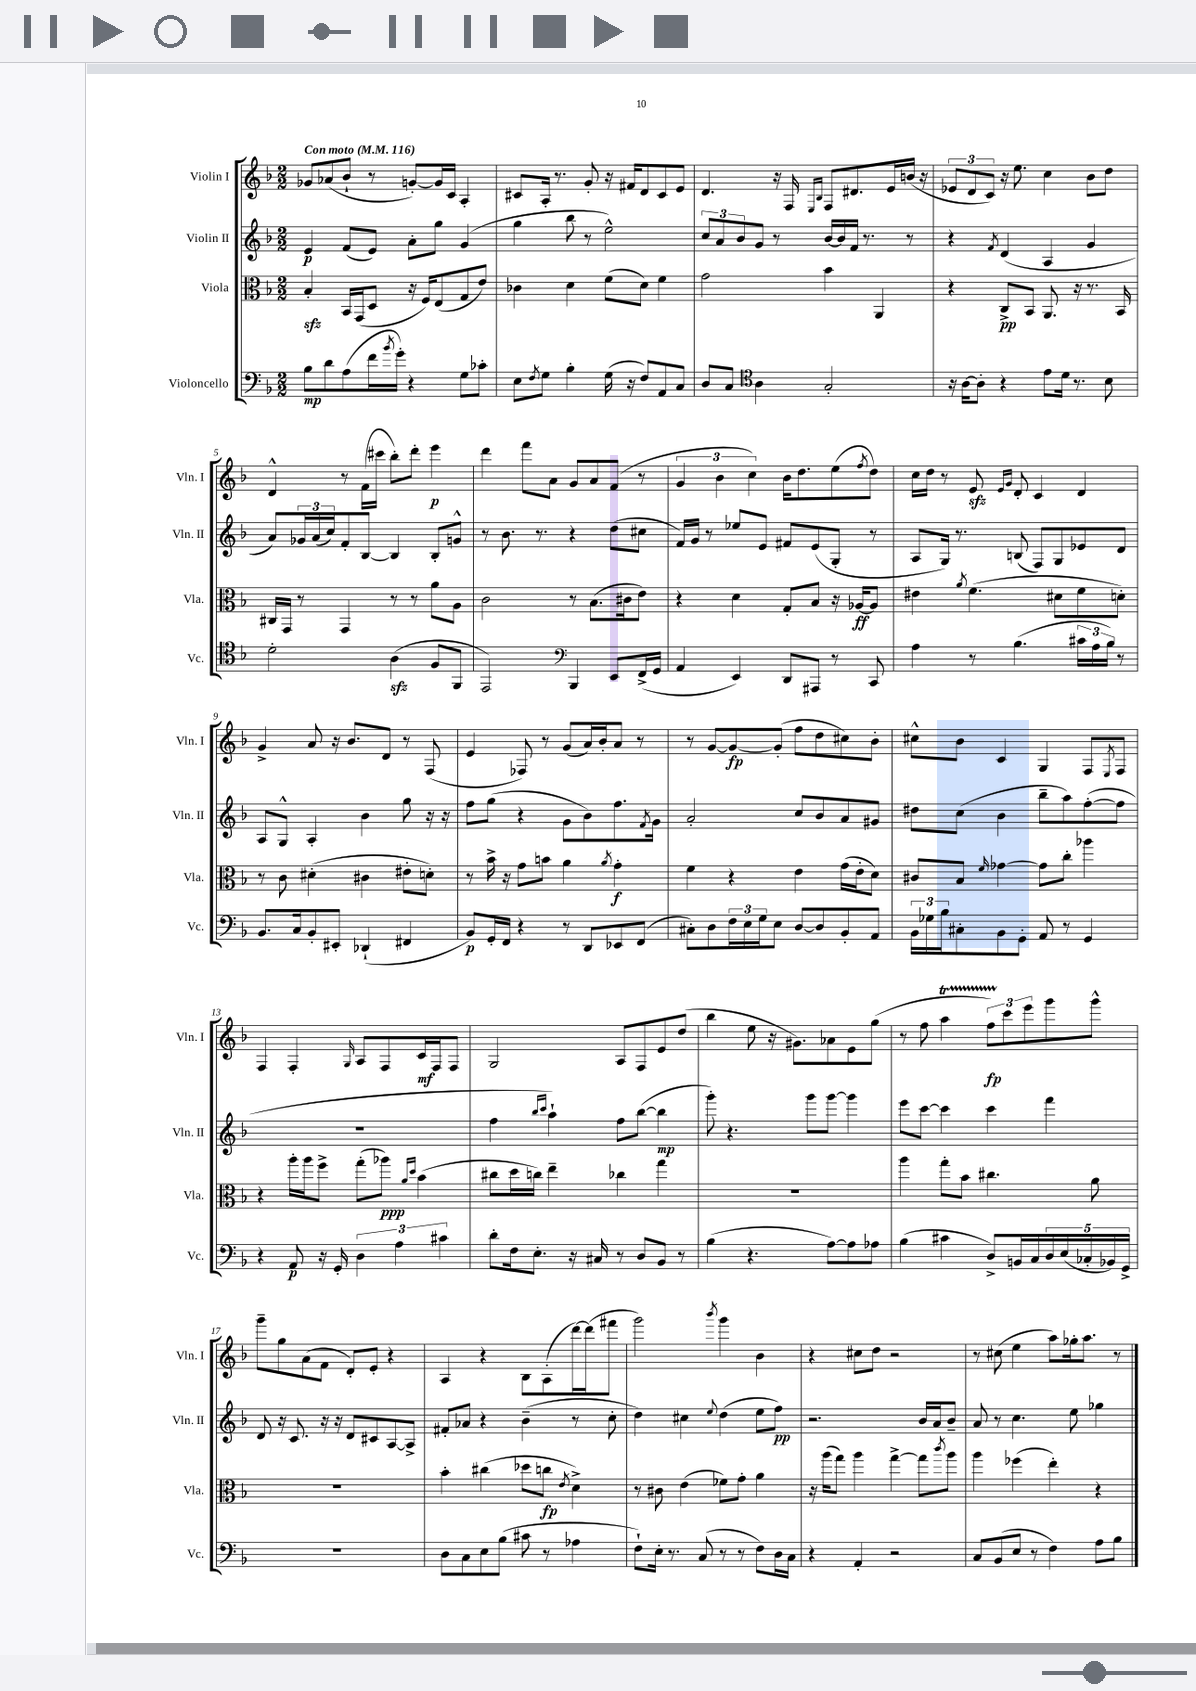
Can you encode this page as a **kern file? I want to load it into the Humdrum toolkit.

**kern	**dynam	**kern	**dynam	**kern	**dynam	**kern	**dynam
*part4	*part4	*part3	*part3	*part2	*part2	*part1	*part1
*staff4	*staff4	*staff3	*staff3	*staff2	*staff2	*staff1	*staff1
*I"Violoncello	*	*I"Viola	*	*I"Violin II	*	*I"Violin I	*
*I'Vc.	*	*I'Vla.	*	*I'Vln. II	*	*I'Vln. I	*
*clefF4	*	*clefC3	*	*clefG2	*	*clefG2	*
*k[b-]	*	*k[b-]	*	*k[b-]	*	*k[b-]	*
*M2/2	*	*M2/2	*	*M2/2	*	*M2/2	*
*MM116	*	*MM116	*	*MM116	*	*MM116	*
=1	=1	=1	=1	=1	=1	=1	=1
!	!	!	!	!	!	!LO:TX:a:B:t=Con moto	!
8B-\L	mp	4B-zz'/	.	4e/	p	8g-X/L	.
8d\	.	.	.	.	.	(8a-X/	.
(8A\	.	16BB-/LL	.	(8f/L	.	8b-`/J	.
.	.	(16GG/J	.	.	.	.	.
16f\L	.	8D/J	.	8e/J)	.	8r	.
8qb-/	.	.	.	.	.	.	.
16g'\JJ)	.	.	.	.	.	.	.
4r	.	16r	.	8a'\L	.	[8gn'/L)	.
.	.	16F/KL)	.	.	.	.	.
.	.	(8E/	.	8gg\J	.	16g/L]	.
.	.	.	.	.	.	16c/JJ	.
8G\L	.	8G/	.	(4g/	.	4A'/	.
8c-X'\J	.	8e/J)	.	.	.	.	.
=2	=2	=2	=2	=2	=2	=2	=2
8E\L	.	4c-X\	.	4gg\	.	8c#X/L	.
8qF/	.	.	.	.	.	.	.
8G\J	.	.	.	.	.	16A'/Jk	.
.	.	.	.	.	.	8.r	.
4B-'\	.	4d\	.	8bb-\	.	.	.
.	.	.	.	8r	.	8g'/	.
(16G\	.	(8f\L	.	2ee^^\)	.	16r	.
16r	.	.	.	.	.	16f#X/KL	.
8F/L)	.	8d\J)	.	.	.	8d/	.
8AA/	.	4f\	.	.	.	8c#/	.
8C/J	.	.	.	.	.	8e/J	.
=3	=3	=3	=3	=3	=3	=3	=3
8D/L	.	2g\	.	12cc/L	.	4.d/	.
.	.	.	.	12a/	.	.	.
8C/J	.	.	.	.	.	.	.
.	.	.	.	12b-/	.	.	.
*clefC4	*	*	*	*	*	*	*
4A\	.	.	.	8g/J	.	.	.
.	.	.	.	8r	.	16r	.
.	.	.	.	.	.	16F/	.
.	.	.	.	.	.	16qqE/LL	.
.	.	.	.	.	.	16qqB-/JJ	.
2G'/	.	4b-\	.	[16b-/LL	.	8F/L	.
.	.	.	.	16b-/]	.	.	.
.	.	.	.	16f/JJ	.	8.d#X/	.
.	.	.	.	8.r	.	.	.
.	.	4AA/	.	.	.	.	.
.	.	.	.	.	.	16e/L	.
.	.	.	.	8r	.	(16bn/JJ	.
.	.	.	.	.	.	16r	.
=4	=4	=4	=4	=4	=4	=4	=4
16r	.	4r	.	4r	.	12e-X/L	.
[16A\KL	.	.	.	.	.	.	.
.	.	.	.	.	.	12d/	.
8A'\J]	.	.	.	.	.	.	.
.	.	.	.	.	.	12c/J)	.
.	.	.	.	8qf/	.	.	.
4r	.	8C^/L	pp	(4d/	.	16r	.
.	.	.	.	.	.	8.ee\	.
.	.	8BB-/J	.	.	.	.	.
8e\L	.	8.AA/	.	4A/	.	4cc\	.
16d\Jk	.	.	.	.	.	.	.
8.r	.	16r	.	.	.	.	.
.	.	8.r	.	4g/	.	8b-\L	.
8B-\	.	.	.	.	.	8dd\J	.
.	.	16BB-/	.	.	.	.	.
!!LO:LB:g=z
=5	=5	=5	=5	=5	=5	=5	=5
2d'\	.	16C#X/LL	.	8a/L)	.	4d^^/	.
.	.	16GG/JJ	.	.	.	.	.
.	.	8r	.	24g-X/L	.	.	.
.	.	.	.	(24a/	.	.	.
.	.	.	.	24cc/J)	.	.	.
.	.	4GG/	.	8f'/	.	8r	.
.	.	.	.	[8B-/J	.	(16f\LL	.
.	.	.	.	.	.	16ccc#X\JJ	.
(4Azz\	.	8r	.	4B-/]	.	8bb-'\L)	.
.	.	8r	.	.	.	8ddd'\J	.
8F/L	.	8a\L	.	8B-'/L	.	4eee\	p
8FF/J	.	8A\J	.	8gn^^/J	.	.	.
=6	=6	=6	=6	=6	=6	=6	=6
2EE/)	.	2c\	.	8r	.	4ddd\	.
.	.	.	.	8.b-\	.	.	.
.	.	.	.	.	.	8fff\L	.
.	.	.	.	8.r	.	.	.
.	.	.	.	.	.	8a\J	.
*clefF4	*	*	*	*	*	*	*
4BBB-/	.	8r	.	4r	.	8g/L	.
.	.	(8.B-\L	.	.	.	8a/	.
8EE/L	.	.	.	(8dd\L	.	(8f/J	.
.	.	16c#X\k	.	.	.	.	.
(16FF^/L	.	8e\J)	.	8cc#X\J	.	8r	.
16GG/JJ	.	.	.	.	.	.	.
=7	=7	=7	=7	=7	=7	=7	=7
4AA/	.	4r	.	16f/LL)	.	6g/	.
.	.	.	.	16g/JJ	.	.	.
.	.	.	.	8r	.	.	.
.	.	.	.	.	.	6b-\	.
4EE/)	.	4d\	.	8ee-X/L	.	.	.
.	.	.	.	.	.	6cc\)	.
.	.	.	.	8e/J	.	.	.
8DD/L	.	8G'/L	.	8f#X/L	.	16b-\KL	.
.	.	.	.	.	.	8.dd\	.
8AAA#X/J	.	8B-/J	.	(8e/	.	.	.
8r	.	16r	.	8G'/J	.	(8ee\	.
.	.	[16A-X/KL	ff	.	.	.	.
.	.	.	.	.	.	8qff/	.
8CC/	.	8A-/J]	.	8r	.	8dd\J)	.
=8	=8	=8	=8	=8	=8	=8	=8
4A\	.	4e#X\	.	8A/L	.	16cc\LL	.
.	.	.	.	.	.	16dd\JJ	.
.	.	.	.	16G/Jk)	.	8r	.
.	.	.	.	8.r	.	.	.
.	.	8qa/	.	.	.	.	.
8r	.	(4.f\	.	.	.	8ezz/	.
.	.	.	.	.	.	16qqe/LL	.
.	.	.	.	.	.	16qqg/JJ	.
(4.B-\	.	.	.	(8Bn/	.	8d'/	.
.	.	.	.	8F/L)	.	4c/	.
.	.	8d#X\L	.	8G/	.	.	.
24c#X\LL	.	8f\	.	8e-X/	.	4d/	.
24A\	.	.	.	.	.	.	.
24B-\JJ)	.	.	.	.	.	.	.
8r	.	8dn'\J)	.	8d/J	.	.	.
!!LO:LB:g=z
=9	=9	=9	=9	=9	=9	=9	=9
8.BB-/L	.	8r	.	8A/L	.	4g^/	.
.	.	8c\	.	8G^^/J	.	.	.
16C/k	.	.	.	.	.	.	.
8BB-'/	.	(4d#X'\	.	4A'/	.	8a/	.
8EE#X'/J	.	.	.	.	.	16r	.
.	.	.	.	.	.	8.b-/L	.
(4DD-X`/	.	4c#X\	.	4b-\	.	.	.
.	.	.	.	.	.	8d/J	.
4FF#X/	.	8e#X'\L	.	8gg\	.	8r	.
.	.	8dn'\J)	.	16r	.	(8F/	.
.	.	.	.	16r	.	.	.
=10	=10	=10	=10	=10	=10	=10	=10
8BB-/L)	p	8r	.	8ff\L	.	4e/	.
16GG'/L	.	16b-^\	.	(8gg\J	.	.	.
16FF/JJ	.	16r	.	.	.	.	.
4r	.	8g\L	.	4r	.	8F-X/)	.
.	.	8bn\J	.	.	.	8r	.
8r	.	4a\	.	8g\L	.	(8g/L	.
8DD/L	.	.	.	8b-\)	.	16a/L)	.
.	.	.	.	.	.	16b-'/J	.
.	.	8qa/	.	.	.	.	.
8EE-X/	.	4g'\	f	8.ff\	.	8a/J	.
(8FF/J	.	.	.	.	.	8r	.
.	.	.	.	8qf/	.	.	.
.	.	.	.	16g\Jk	.	.	.
=11	=11	=11	=11	=11	=11	=11	=11
8C#X'\L)	.	4f\	.	2a'/	.	8r	.
8D\	.	.	.	.	.	[8g/L	.
24F\L	.	4r	.	.	.	8g/_	fp
24E\	.	.	.	.	.	.	.
24G\J	.	.	.	.	.	.	.
8E\J	.	.	.	.	.	(8g'/J]	.
[8D/L	.	4e\	.	8cc/L	.	8ff\L	.
8D/]	.	.	.	8b-/	.	8dd\	.
8BB-'/	.	(16g\LL	.	8a/	.	8cc#X\)	.
.	.	16e'\J	.	.	.	.	.
8AA/J	.	8d\J)	.	8g#X/J	.	8b-'\J	.
=12	=12	=12	=12	=12	=12	=12	=12
24BB-\LL	.	8c#X/L	.	8dd#X\L	.	8cc#X^^\L	.
24G-X\	.	.	.	.	.	.	.
24B-\J	.	.	.	.	.	.	.
8C#X'\	.	8B-/J	.	(8cc\J	.	8b-\J	.
.	.	16qqf/	.	.	.	.	.
8BB-\	.	[4g-X\	.	4b-\	.	4c/	.
8GG'\J	.	.	.	.	.	.	.
8AA/	.	8g-\L]	.	8bb-~\L	.	4G/	.
8r	.	8cc'\J	.	8aa\)	.	.	.
4GG/	.	4aa-X\	.	([8ff'\	.	8F/L	.
.	.	.	.	.	.	8qE/	.
.	.	.	.	8ff\J]	.	8F/J	.
!!LO:LB:g=z
=13	=13	=13	=13	=13	=13	=13	=13
4r	.	4r	.	1r	.	4F/	.
8AA/	p	16aa'\LL	.	.	.	4F'/	.
.	.	16aa\J	.	.	.	.	.
16r	.	8ff^\J	.	.	.	.	.
16GG'/	.	.	.	.	.	.	.
.	.	.	.	.	.	16qqG/	.
6D\	.	(8gg'\L	.	.	.	8A/L	.
.	.	8aa-X\J)	ppp	.	.	8F/	.
6A\	.	.	.	.	.	.	.
.	.	16qqa/LL	.	.	.	.	.
.	.	16qqdd/JJ	.	.	.	.	.
.	.	(4b-\	.	.	.	16c/L	mf
.	.	.	.	.	.	16F/J	.
6c#X\	.	.	.	.	.	.	.
.	.	.	.	.	.	8F/J	.
=14	=14	=14	=14	=14	=14	=14	=14
8d'\L	.	8cc#X\L	.	4ff\	.	2G/	.
16F\k	.	16dd\L	.	.	.	.	.
8.E'\J	.	16ccn\JJ)	.	.	.	.	.
.	.	.	.	16qqbb-/LL	.	.	.
.	.	.	.	16qqccc/JJ	.	.	.
.	.	4ee~\	.	4aa`\)	.	.	.
16r	.	.	.	.	.	.	.
16C#X/	.	.	.	.	.	.	.
8r	.	4cc-X\	.	8ff\L	.	8A/L	.
8D/L	.	.	.	([8bb-\J	.	8F/	.
8BB-/J	.	4gg\	.	4bb-\]	mp	8e/	.
8r	.	.	.	.	.	(8dd/J	.
=15	=15	=15	=15	=15	=15	=15	=15
(4B-\	.	1r	.	8ggg'\)	.	4bb-\	.
.	.	.	.	4.r	.	.	.
4.r	.	.	.	.	.	8ee\	.
.	.	.	.	.	.	16r	.
.	.	.	.	.	.	8.g#X\L)	.
.	.	.	.	8ggg\L	.	.	.
[8A\L)	.	.	.	[8ggg\J	.	8a-X\	.
8A\]	.	.	.	4ggg\]	.	8e\	.
8A-X\J	.	.	.	.	.	(8gg\J	.
=16	=16	=16	=16	=16	=16	=16	=16
(4B-\	.	4aa\	.	8eee\L	.	8r	.
.	.	.	.	[8ccc\J	.	8ff\	.
4c#X\	.	8gg'\L	.	4ccc\]	.	4aat\	.
.	.	8b-\J	.	.	.	.	.
8D^/L)	.	4.cc#X\	.	4ccc\	.	12ffTTT\L)	fp
.	.	.	.	.	.	12ccc\	.
16BBn/L	.	.	.	.	.	.	.
.	.	.	.	.	.	12eee\	.
16C/	.	.	.	.	.	.	.
20D/	.	.	.	4fff\	.	8ggg\	.
(20E/	.	.	.	.	.	.	.
20C-X'/	.	.	.	.	.	.	.
.	.	8a\	.	.	.	8ggg^^\J	.
20BB-X/)	.	.	.	.	.	.	.
20GG^/JJ	.	.	.	.	.	.	.
!!LO:LB:g=z
=17	=17	=17	=17	=17	=17	=17	=17
1r	.	1r	.	8d/	.	8ggg~\L	.
.	.	.	.	16r	.	8gg\	.
.	.	.	.	8.c/	.	.	.
.	.	.	.	.	.	(8a\	.
.	.	.	.	16r	.	8f\J	.
.	.	.	.	16r	.	.	.
.	.	.	.	8d/L	.	8d'/L)	.
.	.	.	.	8c#X/	.	8e'/J	.
.	.	.	.	[8A/	.	4r	.
.	.	.	.	8A^/J]	.	.	.
=18	=18	=18	=18	=18	=18	=18	=18
8D\L	.	4b-'\	.	8f#X'/L	.	4A/	.
8C\	.	.	.	8a-X/J	.	.	.
8E\	.	(4cc#X\	.	4r	.	4r	.
(8B-\J	.	.	.	.	.	.	.
8c#X\	.	8dd-X\L	.	(4b-~\	.	8B-\L	.
8r	.	8ccn\J	fp	.	.	(8A'\	.
.	.	8qe/	.	.	.	.	.
4A-X\	.	4d^\)	.	8r	.	[16ddd\L)	.
.	.	.	.	.	.	(16ddd\J]	.
.	.	.	.	8cc'\	.	8fff#X\J	.
=19	=19	=19	=19	=19	=19	=19	=19
8F`\L)	.	8r	.	4dd\)	.	2ggg\)	.
16E'\Jk	.	8c#X\	.	.	.	.	.
8.r	.	.	.	.	.	.	.
.	.	(4e\	.	4cc#X\	.	.	.
(8C/	.	.	.	.	.	.	.
.	.	.	.	8qqee/	.	8qbbb-/	.
8r	.	8f-X\L)	.	(4dd\	.	4ggg\	.
8r	.	8g'\J	.	.	.	.	.
8F\L)	.	4a\	.	8ee\L	.	4b-\	.
16D\L	.	.	.	8ff\J)	pp	.	.
16C\JJ	.	.	.	.	.	.	.
=20	=20	=20	=20	=20	=20	=20	=20
4r	.	16r	.	2.r	.	4r	.
.	.	(16aa\KL	.	.	.	.	.
.	.	8gg\J)	.	.	.	.	.
4AA'/	.	4aa\	.	.	.	8cc#X\L	.
.	.	.	.	.	.	8dd\J	.
2r	.	[4gg^\	.	.	.	2r	.
.	.	8gg\L]	.	16b-/LL	.	.	.
.	.	.	.	16a/J	.	.	.
.	.	8qccc/	.	.	.	.	.
.	.	8aa\J	.	8b-~/J	.	.	.
=21	=21	=21	=21	=21	=21	=21	=21
8C/L	.	4aa\	.	8a/	.	8r	.
(8BB-/	.	.	.	8r	.	(8cc#X\	.
8E/J	.	(4ff-X\	.	4.cc\	.	4ee\	.
8r	.	.	.	.	.	.	.
4F\)	.	4ee'\)	.	.	.	8aa\L)	.
.	.	.	.	8ee\	.	16gg-X'\k	.
.	.	.	.	.	.	8.aa\J	.
8A\L	.	4r	.	4gg-X\	.	.	.
8B-\J	.	.	.	.	.	8r	.
==	==	==	==	==	==	==	==
*-	*-	*-	*-	*-	*-	*-	*-
